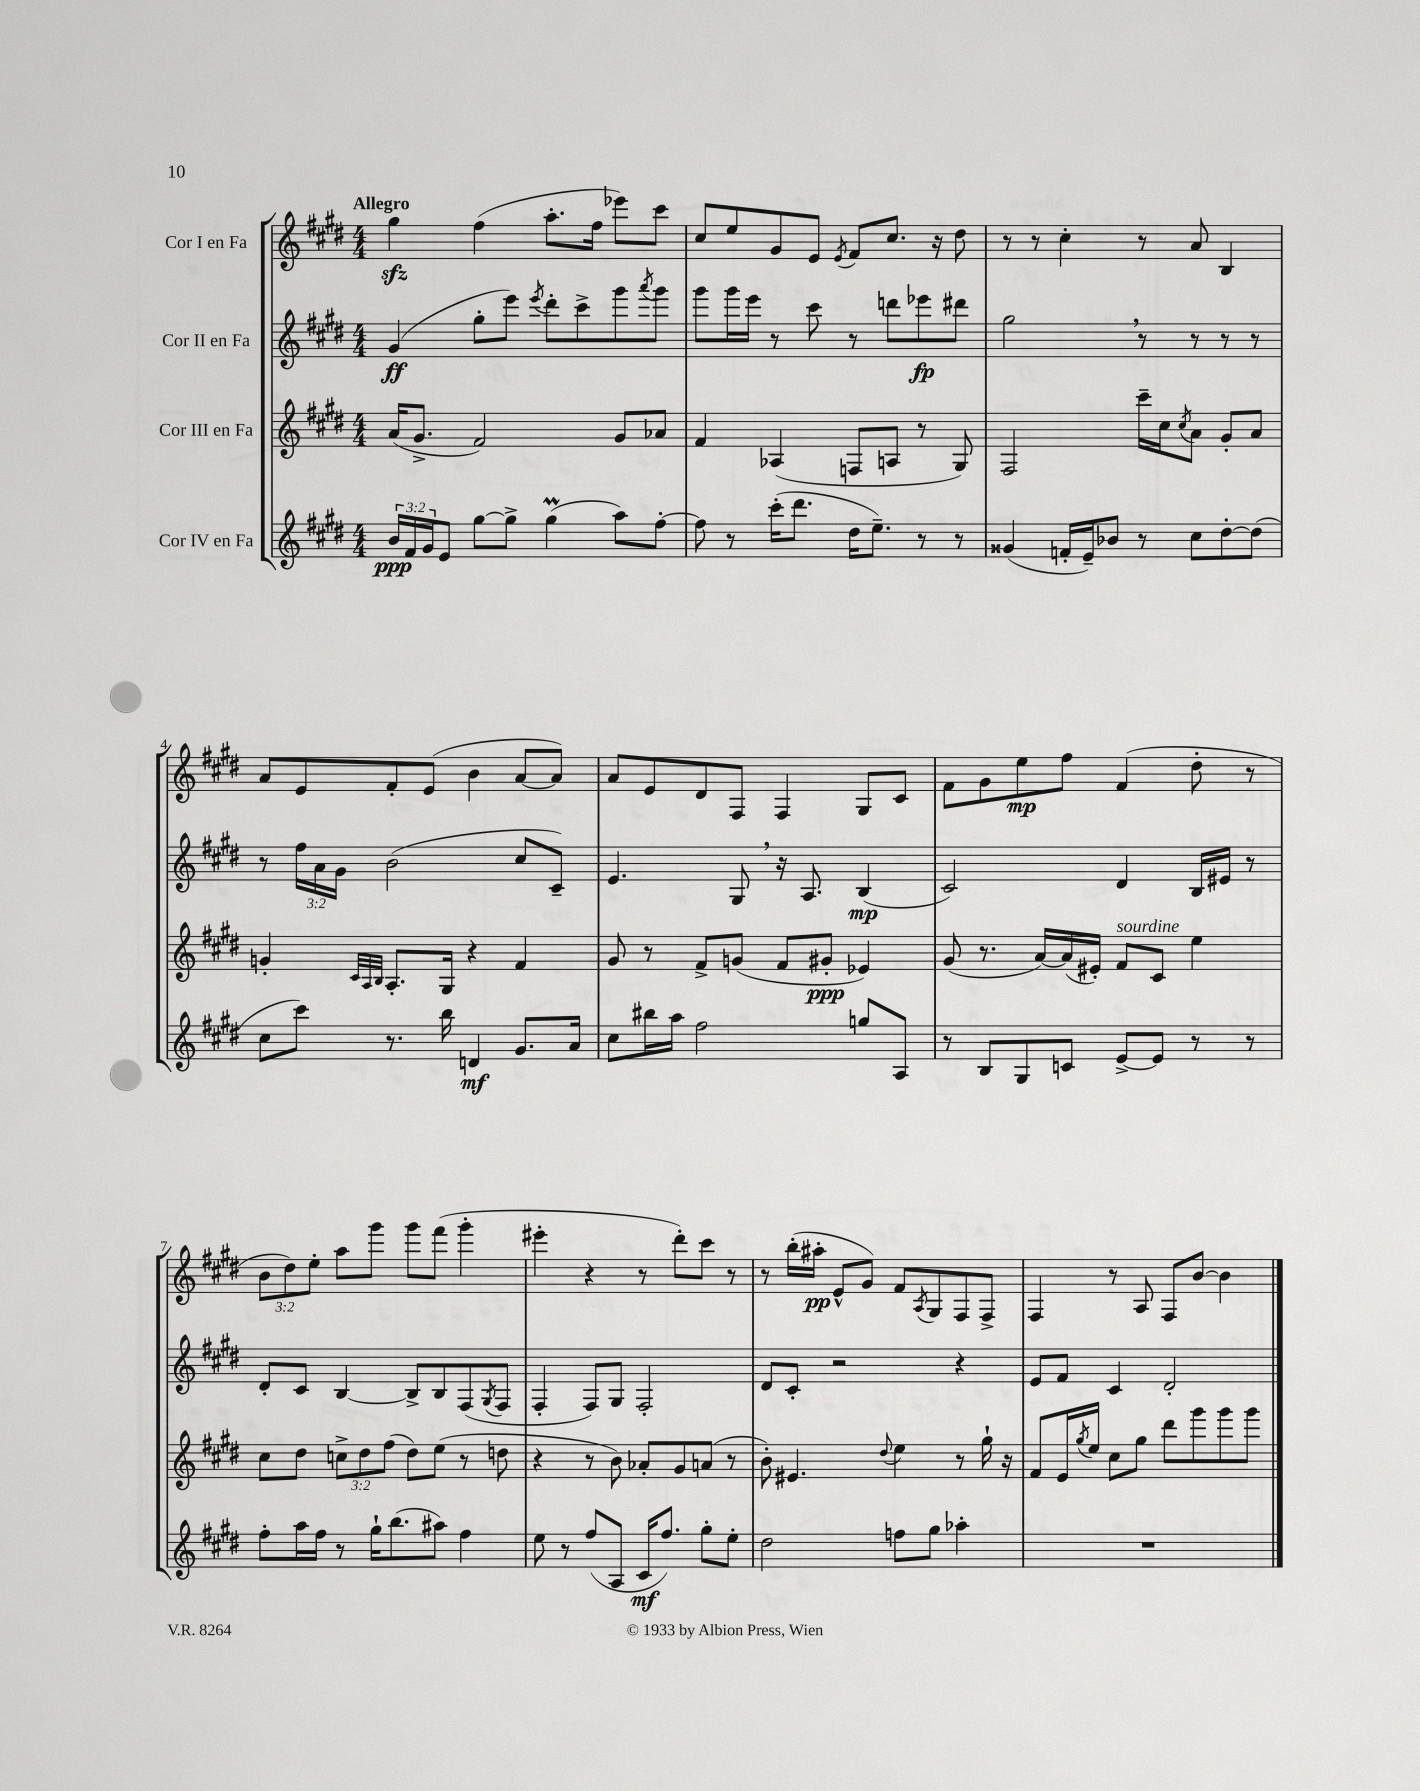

**kern	**dynam	**kern	**dynam	**kern	**dynam	**kern	**dynam
*part4	*part4	*part3	*part3	*part2	*part2	*part1	*part1
*staff4	*staff4	*staff3	*staff3	*staff2	*staff2	*staff1	*staff1
*I"Cor IV en Fa	*	*I"Cor III en Fa	*	*I"Cor II en Fa	*	*I"Cor I en Fa	*
*clefG2	*	*clefG2	*	*clefG2	*	*clefG2	*
*k[f#c#g#d#]	*	*k[f#c#g#d#]	*	*k[f#c#g#d#]	*	*k[f#c#g#d#]	*
*M4/4	*	*M4/4	*	*M4/4	*	*M4/4	*
=1	=1	=1	=1	=1	=1	=1	=1
!	!	!	!	!	!	!LO:TX:a:B:t=Allegro	!
24b/LL	ppp	(16a/KL	.	(4g#/	ff	4gg#zz\	.
24f#/	.	.	.	.	.	.	.
.	.	8.g#^/J	.	.	.	.	.
24g#/J	.	.	.	.	.	.	.
8e/J	.	.	.	.	.	.	.
[8gg#\L	.	2f#/)	.	8gg#'\L	.	(4ff#\	.
8gg#^\J]	.	.	.	8eee\J)	.	.	.
.	.	.	.	8qeee/	.	.	.
(4gg#m\	.	.	.	8ddd#'\L	.	8.aa'\L	.
.	.	.	.	8ccc#^\	.	.	.
.	.	.	.	.	.	16ff#\Jk	.
8aa\L)	.	8g#/L	.	8ggg#\	.	8eee-X\L)	.
.	.	.	.	8qaaa/	.	.	.
[8ff#'\J	.	8a-X/J	.	8ggg#\J	.	8ccc#\J	.
=2	=2	=2	=2	=2	=2	=2	=2
8ff#\]	.	4f#/	.	8ggg#\L	.	8cc#/L	.
8r	.	.	.	16ggg#\L	.	8ee/	.
.	.	.	.	16eee\JJ	.	.	.
(16ccc#'\KL	.	(4A-X/	.	8r	.	8g#/	.
8.ddd#\J	.	.	.	.	.	.	.
.	.	.	.	8ccc#\	.	8e/J	.
.	.	.	.	.	.	8qe/	.
16dd#\KL	.	8Fn/L	.	8r	.	8f#/L	.
8.ee~\J)	.	.	.	.	.	.	.
.	.	8An/J	.	8dddn\L	.	8.cc#/J	.
8r	.	8r	.	8eee-X\	fp	.	.
.	.	.	.	.	.	16r	.
8r	.	8G#/)	.	8ddd#X\J	.	8dd#\	.
=3	=3	=3	=3	=3	=3	=3	=3
(4g##X/	.	2F#/	.	2gg#,\	.	8r	.
.	.	.	.	.	.	8r	.
16fn'/LL	.	.	.	.	.	4cc#'\	.
16e~/J)	.	.	.	.	.	.	.
8b-X/J	.	.	.	.	.	.	.
8r	.	16ccc#~\LL	.	8r	.	8r	.
.	.	16cc#\J	.	.	.	.	.
.	.	8qcc#/	.	.	.	.	.
8cc#\L	.	8a\J	.	8r	.	8a/	.
[8dd#'\	.	8g#'/L	.	8r	.	4B/	.
(8dd#\J]	.	8a/J	.	8r	.	.	.
!!LO:LB:g=z
=4	=4	=4	=4	=4	=4	=4	=4
8cc#\L	.	4gn'/	.	8r	.	8a/L	.
8ccc#\J)	.	.	.	24ff#\LL	.	8e/	.
.	.	.	.	24a\	.	.	.
.	.	.	.	24g#\JJ	.	.	.
.	.	32qqc#/LLL	.	.	.	.	.
.	.	32qqA/	.	.	.	.	.
.	.	32qqB/JJJ	.	.	.	.	.
8.r	.	8.A'/L	.	(2b\	.	8f#'/	.
.	.	.	.	.	.	(8e/J	.
16bb\	.	16G#/Jk	.	.	.	.	.
4dn/	mf	4r	.	.	.	4b\	.
8.g#/L	.	4f#/	.	8cc#/L	.	[8a/L	.
.	.	.	.	8c#~/J)	.	8a/J])	.
16a/Jk	.	.	.	.	.	.	.
=5	=5	=5	=5	=5	=5	=5	=5
8cc#\L	.	8g#/	.	4.e/	.	8a/L	.
16bb#X\L	.	8r	.	.	.	8e/	.
16aa\JJ	.	.	.	.	.	.	.
2ff#\	.	8f#^/L	.	.	.	8d#/	.
.	.	(8gn/J	.	8G#,/	.	8F#/J	.
.	.	8f#/L	.	16r	.	4F#/	.
.	.	.	.	8.A/	.	.	.
.	.	8g#X'/J	ppp	.	.	.	.
8ggn/L	.	4e-X/)	.	(4B/	mp	8G#/L	.
8A/J	.	.	.	.	.	8c#/J	.
=6	=6	=6	=6	=6	=6	=6	=6
8r	.	(8g#/	.	2c#/)	.	8f#\L	.
8B/L	.	8.r	.	.	.	8g#\	.
8G#/	.	.	.	.	.	8ee\	mp
.	.	[16a/LL)	.	.	.	.	.
8cn/J	.	(16a/]	.	.	.	8ff#\J	.
.	.	16e#X'/JJ)	.	.	.	.	.
!	!	!LO:TX:a:i:t=sourdine	!	!	!	!	!
[8e^/L	.	8f#/L	.	4d#/	.	(4f#/	.
8e/J]	.	8c#/J	.	.	.	.	.
8r	.	4ee\	.	16B/LL	.	8dd#'\	.
.	.	.	.	16e#X/JJ	.	.	.
8r	.	.	.	8r	.	8r	.
!!LO:LB:g=z
=7	=7	=7	=7	=7	=7	=7	=7
8ff#'\L	.	8cc#\L	.	8d#'/L	.	12b\L	.
.	.	.	.	.	.	12dd#\)	.
16aa\L	.	8dd#\J	.	8c#/J	.	.	.
.	.	.	.	.	.	12ee'\J	.
16ff#\JJ	.	.	.	.	.	.	.
8r	.	12ccn^\L	.	[4B/	.	8aa\L	.
.	.	12dd#\	.	.	.	.	.
16gg#`\KL	.	.	.	.	.	8ggg#\J	.
.	.	(12ff#\J	.	.	.	.	.
(8.bb\	.	.	.	.	.	.	.
.	.	8dd#\L)	.	8B^/L]	.	8ggg#\L	.
8aa#X\J)	.	(8ee\J	.	8B/	.	(8fff#\J	.
4ff#\	.	8r	.	(8F#/	.	4ggg#'\	.
.	.	.	.	8qG#/	.	.	.
.	.	8ddn\	.	8F#/J	.	.	.
=8	=8	=8	=8	=8	=8	=8	=8
8ee\	.	4r	.	4F#'/	.	4eee#X'\	.
8r	.	.	.	.	.	.	.
(8ff#/L	.	8r	.	8F#/L)	.	4r	.
8A/J	.	8b\)	.	8G#/J	.	.	.
16c#/KL	mf	8a-X'/L	.	2F#'/	.	8r	.
8.ff#/J)	.	.	.	.	.	.	.
.	.	8g#/	.	.	.	8ddd#'\L)	.
8gg#'\L	.	(8an/J	.	.	.	8ccc#\J	.
8ee'\J	.	8r	.	.	.	8r	.
=9	=9	=9	=9	=9	=9	=9	=9
2dd#\	.	8b'\)	.	8d#/L	.	8r	.
.	.	4.e#X/	.	8c#'/J	.	(16bb'\LL	.
.	.	.	.	.	.	16aa#X'\JJ	pp
.	.	.	.	2r	.	8e^^/L	.
.	.	.	.	.	.	8g#/J)	.
.	.	8qqdd#/	.	.	.	.	.
8ffn\L	.	4ee\	.	.	.	8f#/L	.
.	.	.	.	.	.	8qA/	.
8gg#\J	.	.	.	.	.	8G#/	.
4aa-X'\	.	8r	.	4r	.	8F#/	.
.	.	16gg#`\	.	.	.	8F#^/J	.
.	.	16r	.	.	.	.	.
=10	=10	=10	=10	=10	=10	=10	=10
1r	.	8f#/L	.	8e/L	.	4F#/	.
.	.	16e/L	.	8f#/J	.	.	.
.	.	8qgg#/	.	.	.	.	.
.	.	16ee/JJ	.	.	.	.	.
.	.	8cc#\L	.	4c#/	.	8r	.
.	.	8gg#\J	.	.	.	8A/	.
.	.	8ddd#\L	.	2d#'/	.	8F#/L	.
.	.	8ggg#\	.	.	.	[8b/J	.
.	.	8ggg#\	.	.	.	4b\]	.
.	.	8ggg#\J	.	.	.	.	.
==	==	==	==	==	==	==	==
*-	*-	*-	*-	*-	*-	*-	*-
